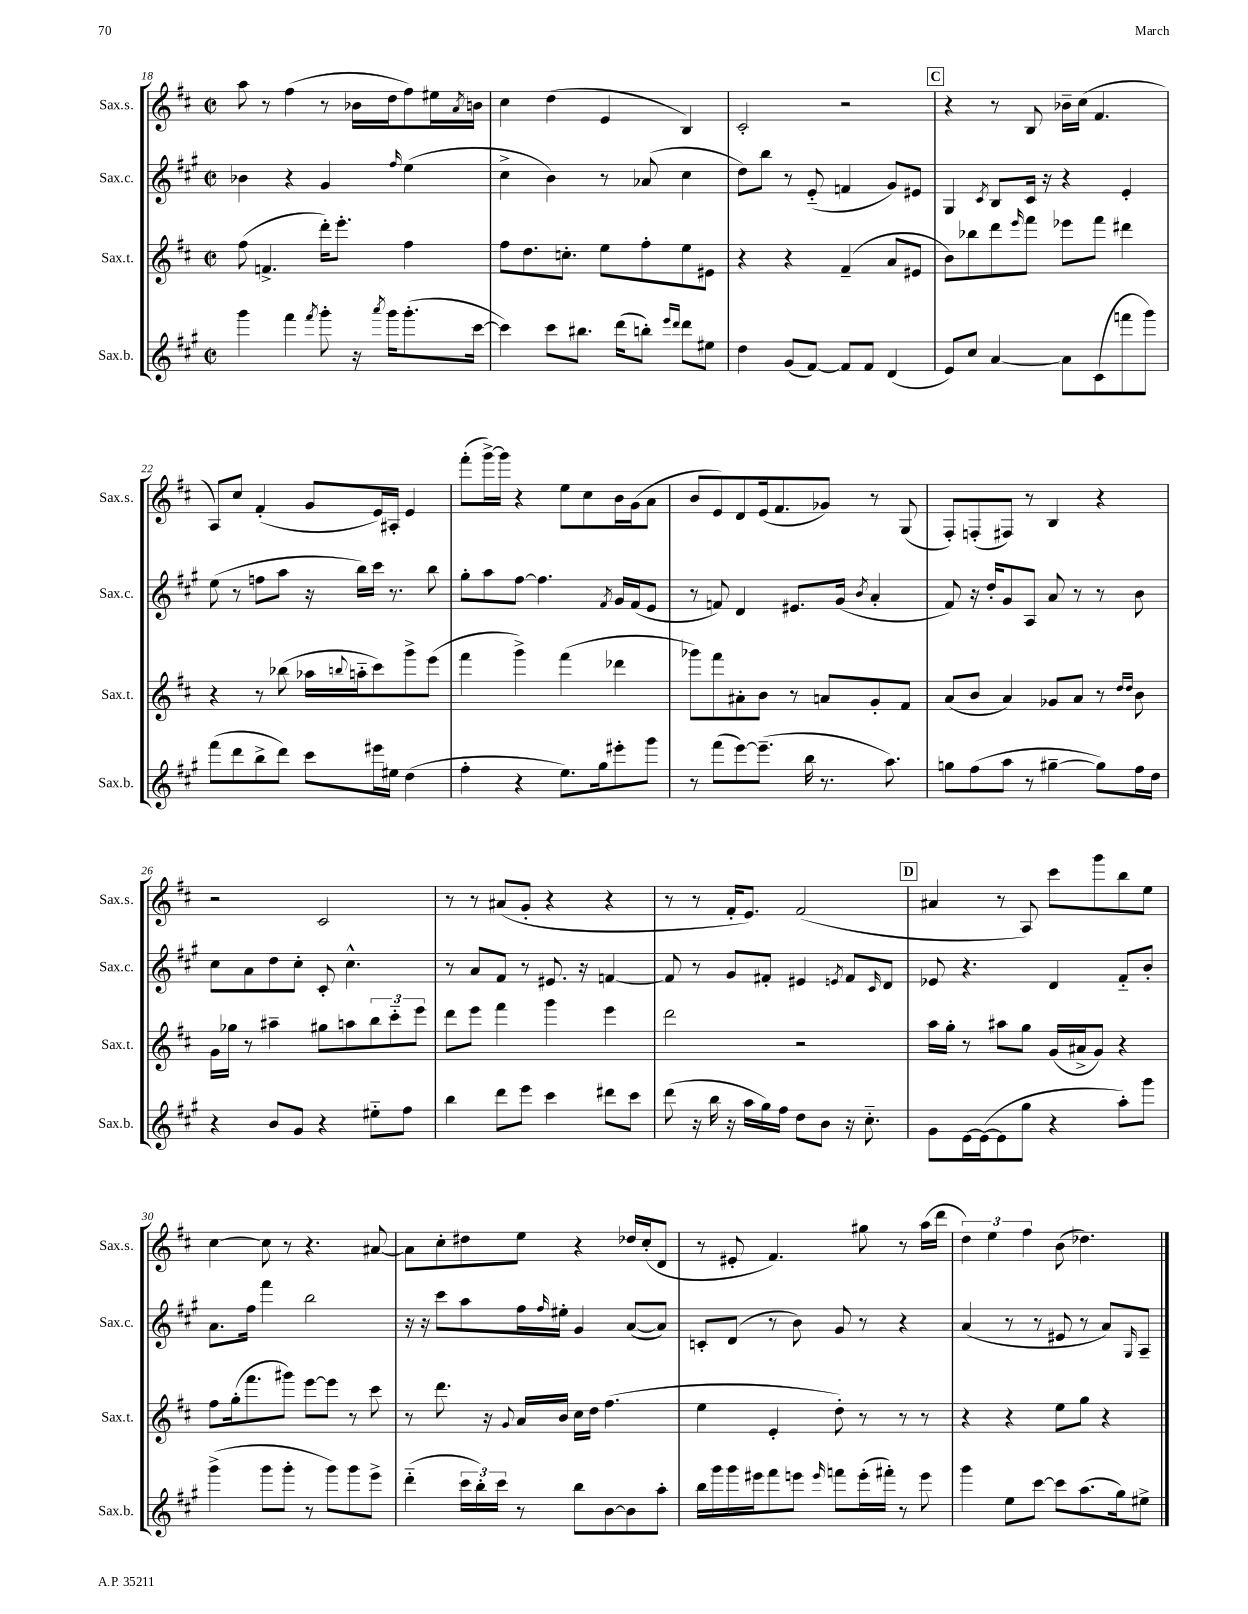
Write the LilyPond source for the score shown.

<<
\new StaffGroup <<
\new Staff = "s0" \with { instrumentName = "Sax.s." shortInstrumentName = "Sax.s." } {
    \clef treble \key d \major \defaultTimeSignature \time 2/2
    a''8 r8 fis''4( r8 bes'16 d''16 fis''8) eis''16 \acciaccatura { a'8 } b'16 |
    cis''4 d''4( e'4 b4) |
    cis'2-. r2 |
    \mark \markup { \box "C" } r4 r8 b8 bes'16-- cis''16( fis'4. |
    a8) cis''8 fis'4-.( g'8 e'16) ais16-. e'4 |
    fis'''8-.( g'''16~->) g'''16 r4 e''8 cis''8 b'16 g'16( a'8 |
    b'8 e'8) d'8 e'16( fis'8. ges'8) r8 g8( |
    fis8-.) f8-.( fis8) r8 b4 r4 |
    r2 cis'2 |
    r8 r8 ais'8( g'8-. r4 r4 |
    r8 r8 fis'16-. e'8.) fis'2( |
    \mark \markup { \box "D" } ais'4 r8 a8) cis'''8 g'''8 b''8 e''8 |
    cis''4~ cis''8 r8 r4. ais'8~ |
    ais'8 cis''8-. dis''8 e''8 r4 des''16 cis''16-.( d'8 |
    r8 eis'8-. fis'4.) gis''8 r8 a''16( d'''16 |
    \tuplet 3/2 { d''4) e''4 fis''4 } b'8( des''4.) \bar "|." |
}
\new Staff = "s1" \with { instrumentName = "Sax.c." shortInstrumentName = "Sax.c." } {
    \clef treble \key a \major \defaultTimeSignature \time 2/2
    bes'4 r4 gis'4 \grace { fis''16 } e''4( |
    cis''4-> b'4) r8 aes'8( cis''4 |
    d''8) b''8 r8 e'8-_( f'4 gis'8) eis'8 |
    \mark \markup { \box "C" } gis4 \acciaccatura { cis'8 } b8 cis'16 r16 r4 e'4-. |
    e''8( r8 f''8 a''8 r16 b''16) cis'''16 r8. b''8 |
    gis''8-. a''8 fis''8~ fis''4. \acciaccatura { fis'8 } gis'16 fis'16( e'8 |
    r8 f'8) d'4 eis'8. gis'16( \acciaccatura { b'8 } a'4-. |
    fis'8) r16 d''16-. gis'8 a8 a'8 r8 r8 b'8 |
    cis''8 a'8 d''8 cis''8-. cis'8-. cis''4.-^ |
    r8 a'8 fis'8 r8 eis'8. r16 f'4~ |
    f'8 r8 gis'8 fis'8-. eis'4 \acciaccatura { e'8 } fis'8 \grace { cis'16 } d'8 |
    \mark \markup { \box "D" } ees'8 r4. d'4 fis'8-_ b'8-. |
    a'8. fis''16 fis'''4 b''2 |
    r16 r16 cis'''8 a''8 fis''16 \grace { fis''16 } eis''16-. gis'4 a'8~( a'8) |
    c'8-. d'8( r8 b'8) gis'8 r8 r4 |
    a'4( r8 r8 eis'8 r8 a'8) \grace { gis16 } a8-- \bar "|." |
}
\new Staff = "s2" \with { instrumentName = "Sax.t." shortInstrumentName = "Sax.t." } {
    \clef treble \key d \major \defaultTimeSignature \time 2/2
    fis''8( f'4.-> d'''16-.) e'''8.-. fis''4 |
    fis''8 d''8. c''8.-. e''8 fis''8-. e''8 eis'8 |
    r4 r4 fis'4--( a'8 eis'8 |
    \mark \markup { \box "C" } b'8) bes''8 d'''8 \grace { e'''16 } fis'''8 ees'''8 fis'''8 dis'''4 |
    r4 r8 bes''8( aes''16 \appoggiatura { b''8 } a''16-_ cis'''8) g'''8-> e'''8( |
    fis'''4 g'''4->) fis'''4( des'''4 |
    ges'''8) fis'''8 ais'8-. b'8 r8 a'8 g'8-. fis'8 |
    a'8( b'8 a'4) ges'8 a'8 r8 \grace { d''16 d''16 } b'8 |
    g'16 ges''16 r8 ais''4-- gis''8 a''8 \tuplet 3/2 { b''8 cis'''8-_ e'''8 } |
    d'''8 e'''8 fis'''4 g'''4 e'''4 |
    d'''2 r2 |
    \mark \markup { \box "D" } a''16 g''16-. r8 ais''8 g''8 g'16( ais'16-> g'8) r4 |
    fis''8 g''16-.( fis'''8. gis'''8) e'''8~ e'''8 r8 cis'''8 |
    r8 d'''8. r16 \appoggiatura { g'8 } a'16 b'16 cis''16 d''16 fis''4.( |
    e''4 e'4-. d''8-.) r8 r8 r8 |
    r4 r4 e''8 g''8 r4 \bar "|." |
}
\new Staff = "s3" \with { instrumentName = "Sax.b." shortInstrumentName = "Sax.b." } {
    \clef treble \key a \major \defaultTimeSignature \time 2/2
    gis'''4 fis'''4 \acciaccatura { fis'''8 } gis'''8-. r16 \acciaccatura { a'''8 } gis'''16 gis'''8.-.( cis'''16~ |
    cis'''4) cis'''8 bis''8. d'''16( b''8-.) \grace { e'''16 d'''16 } d'''8 eis''8 |
    d''4 gis'8( fis'8~) fis'8 fis'8 d'4( |
    \mark \markup { \box "C" } e'8) cis''8 a'4~ a'8 cis'8( f'''8 gis'''8) |
    fis'''8( d'''8 b''8-> d'''8) cis'''8 eis'''16 eis''16 d''4( |
    fis''4-. r4 e''8.) gis''16 eis'''8-. gis'''8 |
    r8 fis'''8( e'''8~) e'''8.--( b''16 r8. a''8.) |
    g''8 fis''8( a''8 r8 gis''4~-- gis''8) fis''16 d''16 |
    r4 b'8 gis'8 r4 eis''8-_ fis''8 |
    b''4 d'''8 e'''8 cis'''4 dis'''8 cis'''8 |
    d'''8( r16 b''16 r16 a''16 gis''16) fis''16 d''8 b'8 r16 cis''8.-_ |
    \mark \markup { \box "D" } gis'8 e'16~ e'16~( e'8 gis''8 r4 a''8-.) gis'''8 |
    gis'''4->( gis'''8 gis'''8-. r8 gis'''8) gis'''8 e'''8-> |
    d'''4-_( \tuplet 3/2 { cis'''16 b''16-.) cis'''16 } r8 b''8 b'8~ b'8 a''8-. |
    b''16 gis'''16 gis'''16 eis'''16 fis'''8 e'''8 \grace { e'''16 } f'''8 e'''16-.( fis'''16-.) r8 e'''8 |
    gis'''4 e''8 cis'''8~ cis'''8 a''8.( gis''16) eis''8-> \bar "|." |
}
>>
>>
\layout { \context { \Score currentBarNumber = #18 } }
